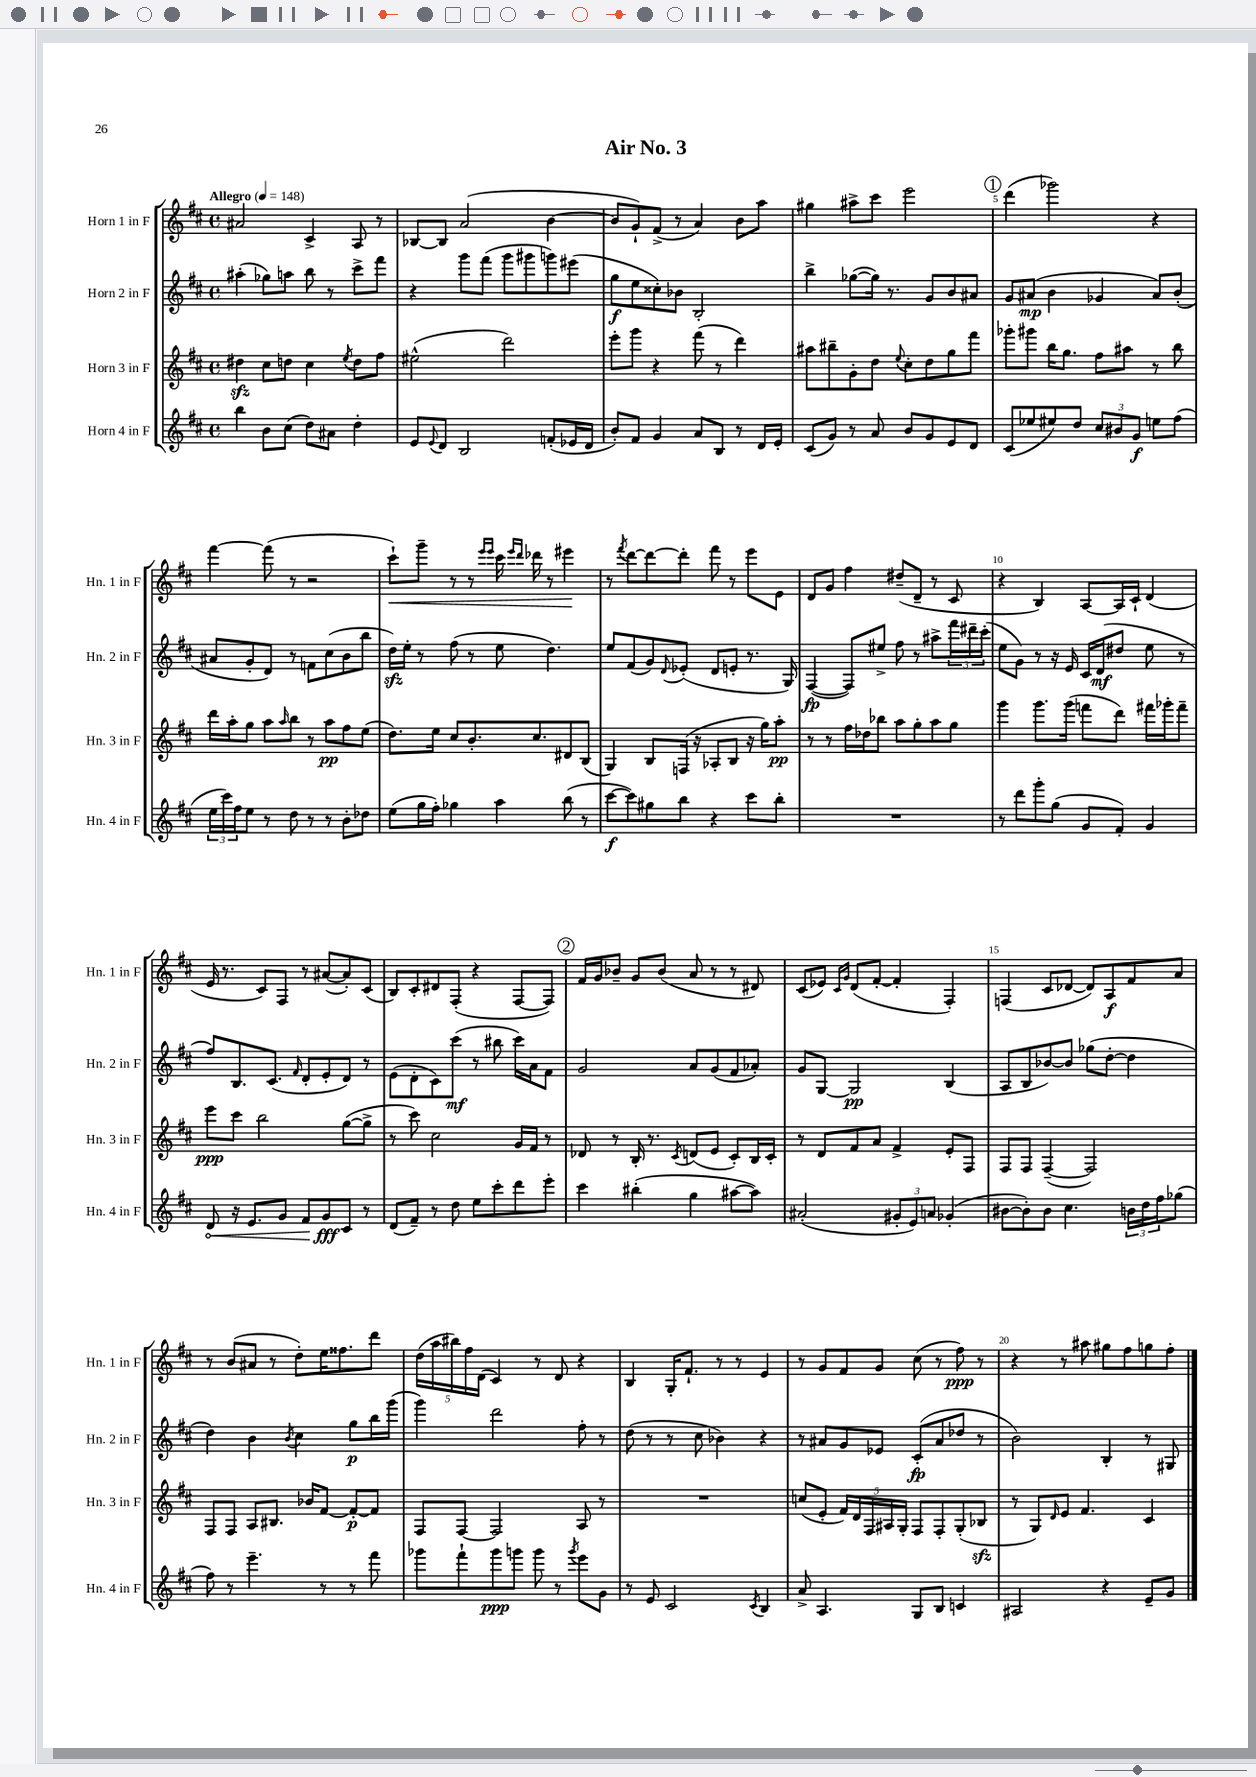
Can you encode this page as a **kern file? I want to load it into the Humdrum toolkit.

**kern	**kern	**kern	**kern
*staff4	*staff3	*staff2	*staff1
*clefG2	*clefG2	*clefG2	*clefG2
*k[f#c#]	*k[f#c#]	*k[f#c#]	*k[f#c#]
*M4/4	*M4/4	*M4/4	*M4/4
*met(c)	*met(c)	*met(c)	*met(c)
*MM148	*MM148	*MM148	*MM148
4bb\	4dd#\	(4aa#'\	2a#/
8b\L	8cc#\L	8gg-\L)	.
(8cc#\J	8dd\J	8aa\J	.
8dd\L)	4cc#\	8bb\	4c#^/
8a#\J	.	8r	.
.	8qee/	.	.
4dd'\	8dd\L	8ccc#^\L	8A/
.	8ff#\J	8fff#\J	8r
=	=	=	=
8e/L	(2ee#^^\	4r	[8B-/L
8qqe/	.	.	.
8d/J	.	.	8B-/]J
2B/	.	8ggg\L	(2a/
.	.	(8fff#\J	.
.	2ddd\)	8ggg\L	.
.	.	8ggg#\	.
(8f'/L	.	8ggg\)	[4b\
16e-/L	.	(8eee#\J	.
16d/JJ	.	.	.
=	=	=	=
8b'/L)	8eee'\L	8gg\L	8b/]L
8f#/J	8ggg\J	8ee\	8g`/)
4g/	4r	8cc##'\)	(8f#^/J
.	.	8b-\J	8r
8a/L	(8fff#\	2B'/	4a/)
8B/J	8r	.	.
8r	4ddd\)	.	8b\L
16d/LL	.	.	8aa\J
16e'/JJ	.	.	.
=	=	=	=
(8c#/L	8aa#\L	4bb^\	4gg#\
8g/J)	8bb#~\	.	.
8r	8g'\	([8gg-\L	8aa#^\L
8a/	8dd\J	16gg-\]Jk)	8ccc#\J
.	.	8.r	.
.	8qqee/	.	.
8b/L	8cc#'\L	.	2eee\
8g/	8dd\	8g/L	.
8e/	8gg\	8b/	.
8d/J	8fff#\J	8a#/J	.
=	=	=	=
(8c#/L	8ggg-'\L	8g/L	(4ddd\
8ee-/	8ggg#\J	(8a#/J	.
8ee#/)	16bb\LK	4b\	2ggg-\)
.	8.gg\J	.	.
8dd/J	.	.	.
12cc#/L	8ff#\L	4g-/	.
12b#/	.	.	.
.	8aa#\J	.	.
12g/J	.	.	.
8ee\L	8r	8a#/L)	4r
(8ff#\J	8bb\	(8b'/J	.
=	=	=	=
24ee\LL	16ddd\LL	8a#/L	[4fff#\
24ccc#\)	.	.	.
.	16aa'\J	.	.
24ff#\J	.	.	.
8ee\J	8gg\J	8g'/	.
8r	8aa\L	8d/J)	(8fff#\]
.	16qqaa/	.	.
8dd\	8bb\J	8r	8r
8r	8r	8f\L	2r
8r	8aa\L	(8cc#\	.
8b'\L	8ff#\	8b\	.
8dd-\J	(8ee\J	8bb\J	.
=	=	=	=
(8ee\L	8.dd\L)	16dd\LL)	8ccc#`\L)
.	.	16ee'\JJ	.
16gg\L	.	8r	8ggg~\J
16ff#'\JJ)	16ee\Jk	.	.
4gg-\	8cc#/L	(8ff#\	8r
.	8.b'/	8r	8r
.	.	.	16qqeee/LL
.	.	.	16qqeee/JJ
4aa\	.	8ee\	16ccc#\
.	.	.	16qqeee/LL
.	.	.	16qqddd/JJ
.	8.cc#/	.	16ddd-\
.	.	4.dd\)	8r
(8bb\	8d#/	.	4eee#\
8r	(8B/J	.	.
=	=	=	=
[8ccc#\L	4G/)	8ee/L	8r
.	.	.	8qfff#/
8ccc#\])	.	(8f#/	[8ddd\L
8gg#\	8B/L	8g/)	8ddd\_
.	.	8qqd/	.
8bb\J	(16F/Jk	(8e-'/J	8ddd'\]J
.	16r	.	.
4r	8A-'/L	8d/L	8fff#\
.	8B/J	8e'/J	8r
8ccc#\L	16r	8.r	8eee\L
.	16gg\LK)	.	.
8bb'\J	8aa'\J	.	8e\J
.	.	16G/)	.
=	=	=	=
1r	8r	([4F#/	8d/L
.	8r	.	8g/J
.	16ff#\LL	8F#/]L)	4ff#\
.	16dd-\J	.	.
.	8bb-\J	8ee#^/J	.
.	8aa\L	8ff#\	(8dd#~/L
.	8gg'\	8r	8d~/J
.	8aa\	8aa#^\L	8r
.	8gg\J	24fff#\L	8c#/
.	.	24ddd#~\	.
.	.	(24ccc#'\JJ	.
=	=	=	=
8r	4ggg\	8ee\L	4r
8ddd\L	.	8g\J)	.
8ggg'\	8.ggg\L	8r	4B/)
(8gg\J	.	16r	.
.	(16ggg\Jk	16e/	.
8g/L	8fff\L	16c#/LL	[8A/L
.	.	(16d/J	.
8f#'/J)	8ddd\J)	8dd#/J	16A/]L
.	.	.	16c#`/JJ
4g/	16fff#\LL	8ee\	(4d/
.	16ggg-'\J	.	.
.	8fff#~\J	8r	.
=	=	=	=
8d/	8eee\L	8ff#/L)	16e/
.	.	.	8.r
16r	8ccc#\J	8.B/	.
8.e/L	.	.	.
.	2bb\	.	8c#/L)
.	.	(8.c#/J	.
8g/J	.	.	8F#/J
.	.	16qqf#/	.
8f#/L	.	8d'/L	8r
8g/	.	8e'/	([8a#/L
8c#/J	([8gg\L	8d/J)	8a#'/])
8r	8gg^\]J	8r	(8c#/J
=	=	=	=
(8d/L	8r	(8e\L	8B/L)
8f#~/J)	8ccc#\)	8d'\	8c#'/
8r	2cc#\	8c#\)	8d#/
8dd\	.	(8ccc#\J	(8F#'/J
8ee\L	.	8r	4r
8ccc#'\	.	8bb#\	.
8ddd\	16g/LL	16ccc#\LL)	[8F#/L
.	16f#/JJ	16a\J	.
8eee'\J	8r	8f#\J	8F#/]J)
=	=	=	=
4ccc#\	8d-/	2g/	16f#/LL
.	.	.	16g/J
.	8r	.	8b-~/J
(4bb#'\	16B'/	.	8g/L
.	8.r	.	.
.	.	.	(8b-/J
.	8qc#/	.	.
4gg\	(8d/L	8a/L	8a/
.	8e/J	(8g/	8r
[8aa#\L	8c#'/L)	8f#/	8r
8aa#\]J)	16B/L	8a-'/J)	8d#/)
.	16c#'/JJ	.	.
=	=	=	=
(2a#'/	8r	8g/L	(8c#/L
.	8d/L	[8G/J	8e-/J)
.	.	.	16qqc#/LL
.	.	.	16qqg/JJ
.	8f#/	2G/]	(8d/L
.	8a/J	.	[8f#'/J
12g#'/L	4f#^/	.	4f#'/]
12e/)	.	.	.
12a/J	.	.	.
(4g-'/	8e'/L	(4B/	4F#'/)
.	8F#/J	.	.
=	=	=	=
[8b#\L	8F#/L	8A/L	(4F/
8b#'\])	8F#/J	8B/	.
8b#\J	([4F#~/	[8b-/)	8c#/L
4.cc#\	.	8b-/]J	[8d-/J
.	2F#/])	(8gg-\L	8d-/]L)
.	.	[8dd'\J	8A/
24b\LL	.	4dd\]	8f#/
24dd\	.	.	.
24ff#\J	.	.	.
(8gg-\J	.	.	8a/J
=	=	=	=
8ff#\)	8F#/L	4dd\)	8r
8r	8F#/J	.	(8b/L
4.eee~\	8A/L	4b\	8a#/J
.	8.B#/J	.	8r
.	.	8qb/	.
.	.	4cc#\	8dd'\L)
.	16b-/LK	.	.
8r	[8f#/J	.	16ee\K
.	.	.	8.ff##\
8r	8f#'/_L	8gg\L	.
8fff#\	8f#/]J	16bb\L	8ddd\J
.	.	(16ggg\JJ	.
=	=	=	=
8ggg-\L	8F#/L	4ggg\)	(20dd\LL
.	.	.	20aa\
.	.	.	20bb#\)
8fff#`\	[8F#/J	.	.
.	.	.	20ff#\
.	.	.	(20d\JJ
8ggg-\	2F#/]	2ddd\	4c#/)
8ggg\J	.	.	.
8ggg\	.	.	8r
8r	.	.	8d/
8qggg/	.	.	.
8eee\L	8A/	8ff#'\	4r
8g\J	8r	8r	.
=	=	=	=
8r	1r	(8dd\	4B/
8e/	.	8r	.
2c#/	.	8r	16G'/LK
.	.	.	8.f#`/J
.	.	8cc#\	.
.	.	4b-\)	8r
.	.	.	8r
8qc#/	.	.	.
4B/	.	4r	4e/
=	=	=	=
8a^/	(8cc/L	8r	8r
4.A/	8e'/J	8a#/L	8g/L
.	20f#/LL)	8g/	8f#/
.	20d/	.	.
.	20F#/	.	.
.	.	8e-/J	8g/J
.	20A#/	.	.
.	20G'/JJ	.	.
8G/L	8F#/L	(8c#'/L	(8cc#\
8B/J	8F#'/	8a#/	8r
4c/	(8G'/	8dd-/J	8ff#\)
.	8B-/J	8r	8r
=	=	=	=
2A#/	8r	2b\)	4r
.	8G/L)	.	.
.	16qqd/	.	.
.	8e/J	.	8r
.	4.f#/	.	8aa#\
4r	.	4B'/	8gg#\L
.	.	.	8ff#\
8e~/L	4c#/	8r	8gg\
8g/J	.	8G#/	8ff#'\J
==	==	==	==
*-	*-	*-	*-
